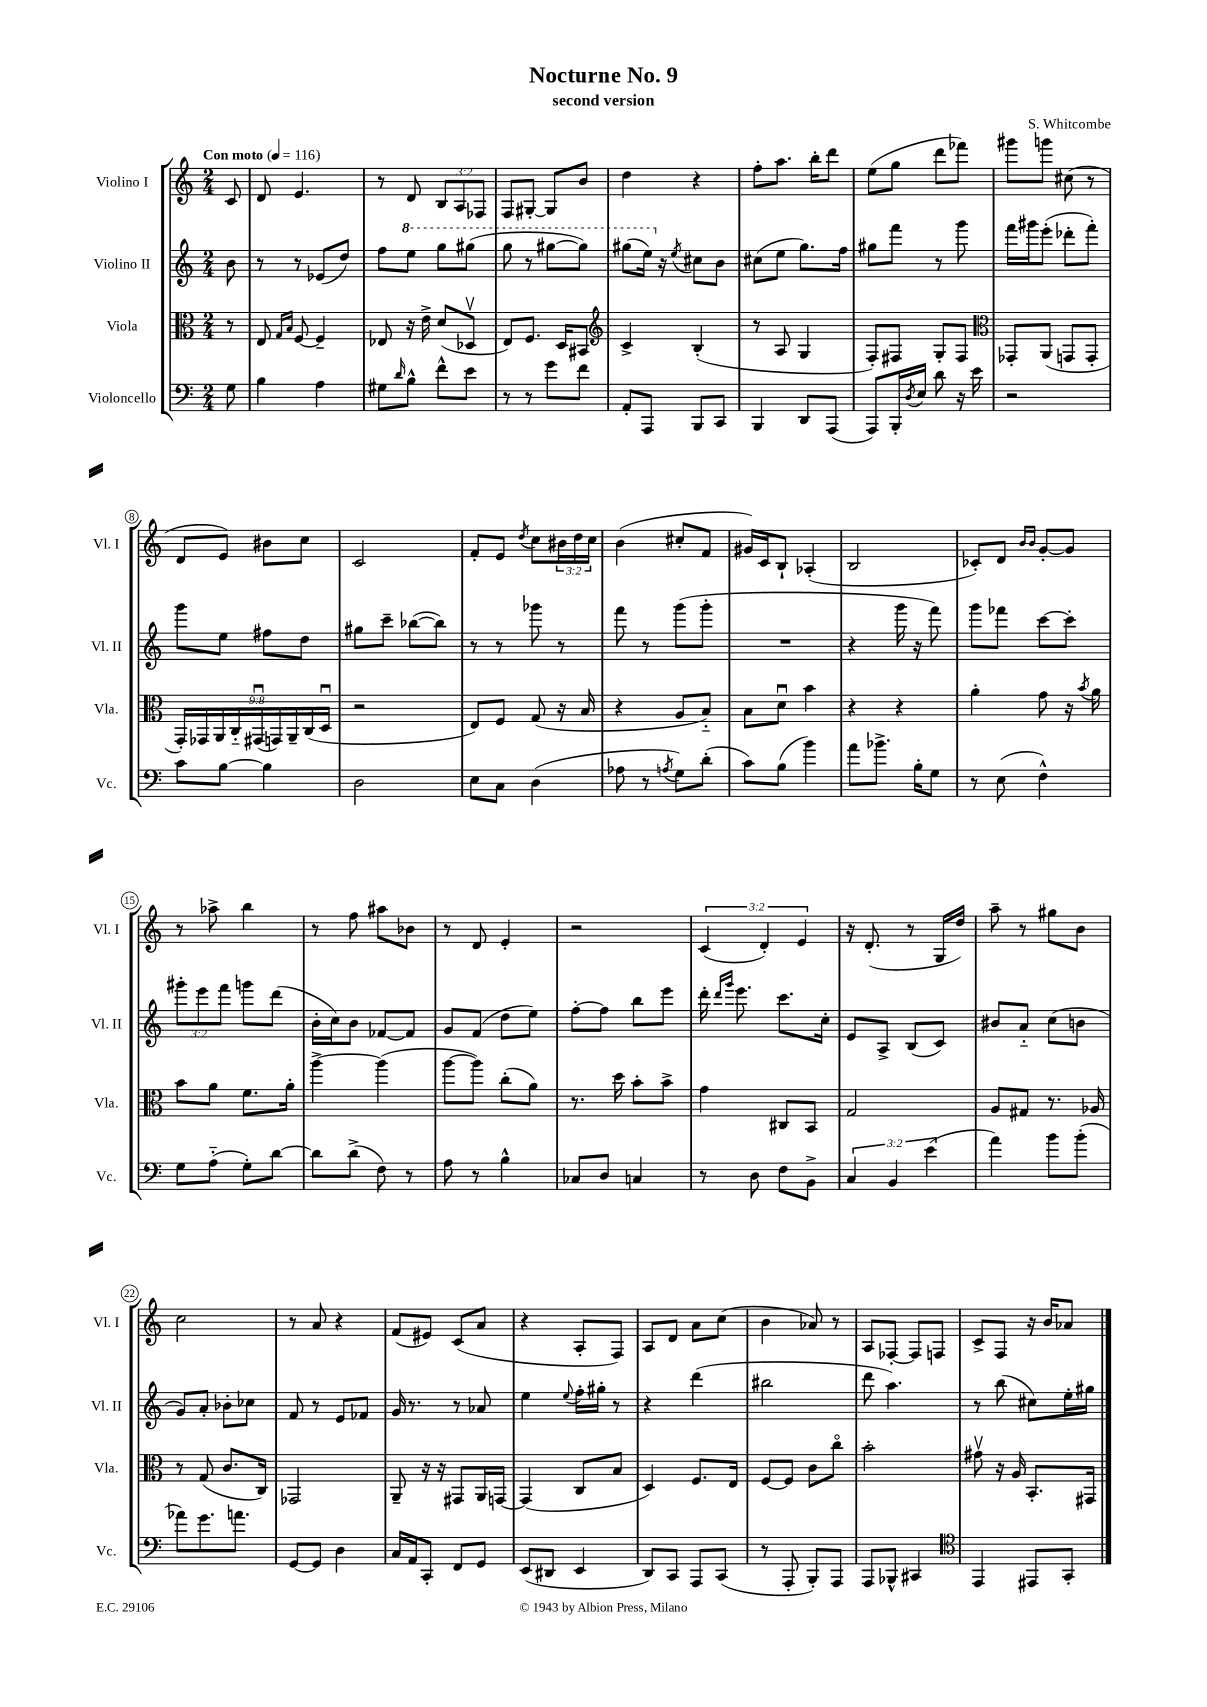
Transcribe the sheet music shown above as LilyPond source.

\header { title = "Nocturne No. 9" composer = "S. Whitcombe" subtitle = "second version" }
<<
\new StaffGroup <<
\new Staff = "s0" \with { instrumentName = "Violino I" shortInstrumentName = "Vl. I" } {
    \clef treble \key c \major \numericTimeSignature \time 2/4 \override Staff.TupletNumber.text = #tuplet-number::calc-fraction-text \partial 8 \tempo "Con moto" 4 = 116
    c'8 |
    d'8 e'4. |
    r8 d'8 \tuplet 3/2 { b8 a8 fes8 } |
    f8 gis8~-. gis8 b'8 |
    d''4 r4 |
    f''8-. a''8. b''16-. d'''8 |
    e''8( g''8 d'''8 fes'''8) |
    gis'''8 g'''8 cis''8( r8 |
    d'8 e'8) bis'8 c''8 |
    c'2 |
    f'8-. e'8 \acciaccatura { d''8 } c''8 \tuplet 3/2 { bis'16 d''16 c''16 } |
    b'4( cis''8-. f'8 |
    gis'16) c'16 b8-! aes4-.( |
    b2 |
    ces'8-.) d'8 \grace { b'16 b'16 } g'8~-. g'8 |
    r8 aes''8-> b''4 |
    r8 f''8 ais''8 bes'8 |
    r8 d'8 e'4-. |
    r2 |
    \tuplet 3/2 { c'4( d'4-.) e'4 } |
    r16 d'8.-.( r8 g16 d''16) |
    a''8-- r8 gis''8 b'8 |
    c''2 |
    r8 a'8 r4 |
    f'8( eis'8) c'8( a'8 |
    r4 a8-. f8) |
    a8 d'8 a'8 c''8( |
    b'4 aes'8) r8 |
    a8 fes8~-. fes8 f8 |
    c'8-> f8 r16 b'16 aes'8 \bar "|." |
}
\new Staff = "s1" \with { instrumentName = "Violino II" shortInstrumentName = "Vl. II" } {
    \clef treble \key c \major \numericTimeSignature \time 2/4 \override Staff.TupletNumber.text = #tuplet-number::calc-fraction-text \partial 8
    b'8 |
    r8 r8 ees'8( d''8) |
    f''8 \ottava #1 e'''8 g'''8 gis'''8( |
    g'''8 r8 gis'''8~ gis'''8) |
    gis'''8( e'''16) \ottava #0 r16 \acciaccatura { e''8 } cis''8 b'8 |
    cis''8( e''8 g''8.) f''16 |
    gis''8 f'''8 r8 g'''8 |
    f'''16 gis'''16 e'''8-.( des'''8-. f'''8-.) |
    g'''8 e''8 fis''8 d''8 |
    gis''8 c'''8-- bes''8~( bes''8) |
    r8 r8 ges'''8 r8 |
    f'''8 r8 g'''8( g'''8-. |
    R2 |
    r4 g'''16 r16 f'''8) |
    g'''8 fes'''8 c'''8~ c'''8-. |
    \tuplet 3/2 { gis'''8-. e'''8 f'''8 } g'''8 d'''8( |
    b'16-. c''16) b'8 fes'8~ fes'8 |
    g'8 f'8( d''8 e''8) |
    f''8~-. f''8 b''8 e'''8 |
    d'''16-. \grace { d'''16 g'''16 } e'''8. c'''8. c''16-. |
    e'8 a8-> b8( c'8) |
    bis'8 a'8-_ c''8( b'8 |
    g'8) a'8-. bes'8-. ces''8 |
    f'8 r8 e'8 fes'8 |
    g'16 r8. r8 aes'8 |
    e''4 \appoggiatura { e''8 } f''16-. gis''16-. r8 |
    r4 d'''4( |
    bis''2 |
    d'''8 a''4.) |
    r8 b''8( cis''8) e''16-. gis''16 \bar "|." |
}
\new Staff = "s2" \with { instrumentName = "Viola" shortInstrumentName = "Vla." } {
    \clef alto \key c \major \numericTimeSignature \time 2/4 \override Staff.TupletNumber.text = #tuplet-number::calc-fraction-text \partial 8
    r8 |
    e8 \grace { g16 b16 } f8~ f4-- |
    ees8 r16 e'16-> d'8( des8\upbow |
    e8) f8. d16 bis,8 |
    \clef treble c'4-> b4-.( |
    r8 a8 g4 |
    f8-.) fis8 g8-. fis8 |
    \clef alto ges,8-. a,8( g,8 g,8-. |
    \tuplet 9/8 { g,16-.) ges,16 a,16 c16-_ gis,16\downbow( g,16) a,16-- c16( d16\downbow } |
    r2 |
    e8) f8 g8( r16 b16 |
    r4 a8 b8-_) |
    b8 d'8\downbow b'4 |
    r4 r4 |
    a'4-. g'8 r16 \acciaccatura { b'8 } a'16 |
    b'8 a'8 f'8. a'16-. |
    a''4~-> a''4( |
    a''8~ a''8) c''8-.( a'8) |
    r8. d''16 b'8-. b'8-> |
    g'4 cis8 b,8 |
    g2 |
    a8 gis8 r8. aes16 |
    r8 g8( c'8. c16) |
    ges,2 |
    a,8-- r16 r16 gis,8 a,16 g,16~ |
    g,4( c8 b8 |
    d4) f8. e16 |
    f8~ f8 c'8 c''8\flageolet |
    b'2-. |
    gis'8\upbow r16 a16 b,8.-. gis,16 \bar "|." |
}
\new Staff = "s3" \with { instrumentName = "Violoncello" shortInstrumentName = "Vc." } {
    \clef bass \key c \major \numericTimeSignature \time 2/4 \override Staff.TupletNumber.text = #tuplet-number::calc-fraction-text \partial 8
    g8 |
    b4 a4 |
    gis8 \grace { d'16 } b8-^ f'8-^ e'8 |
    r8 r8 g'8 f'8 |
    a,8-. a,,8 b,,8 c,8 |
    b,,4 d,8 a,,8( |
    a,,8) b,,16-. \acciaccatura { d8 } e16 d'8 r16 e'16 |
    r2 |
    c'8 b8~ b4 |
    d2 |
    e8 c8 d4( |
    aes8 r8 \acciaccatura { a8 } g8) d'8-.( |
    c'8) b8( b'4) |
    a'8 bes'8.-> b16-. g8 |
    r8 e8( f4-^) |
    g8 a8-_( g8-.) d'8~ |
    d'8 d'8->( f8) r8 |
    a8 r8 b4-^ |
    ces8 d8 c4 |
    r8 d8 f8 b,8-> |
    \tuplet 3/2 { c4 b,4 e'4( } |
    a'4) b'8 b'8-.( |
    aes'8) g'8. a'8. |
    g,8~ g,8 d4 |
    c16 a,16 c,8-. f,8 g,8 |
    e,8( dis,8 e,4 |
    d,8) c,8 a,,8 c,8( |
    r8 a,,8-. b,,8-.) a,,8 |
    a,,8 bes,,8-^ cis,4 |
    \clef tenor e,4 eis,8 g,8-. \bar "|." |
}
>>
>>
\layout { \context { \Score \override BarNumber.stencil = #(make-stencil-circler 0.1 0.3 ly:text-interface::print) } }
